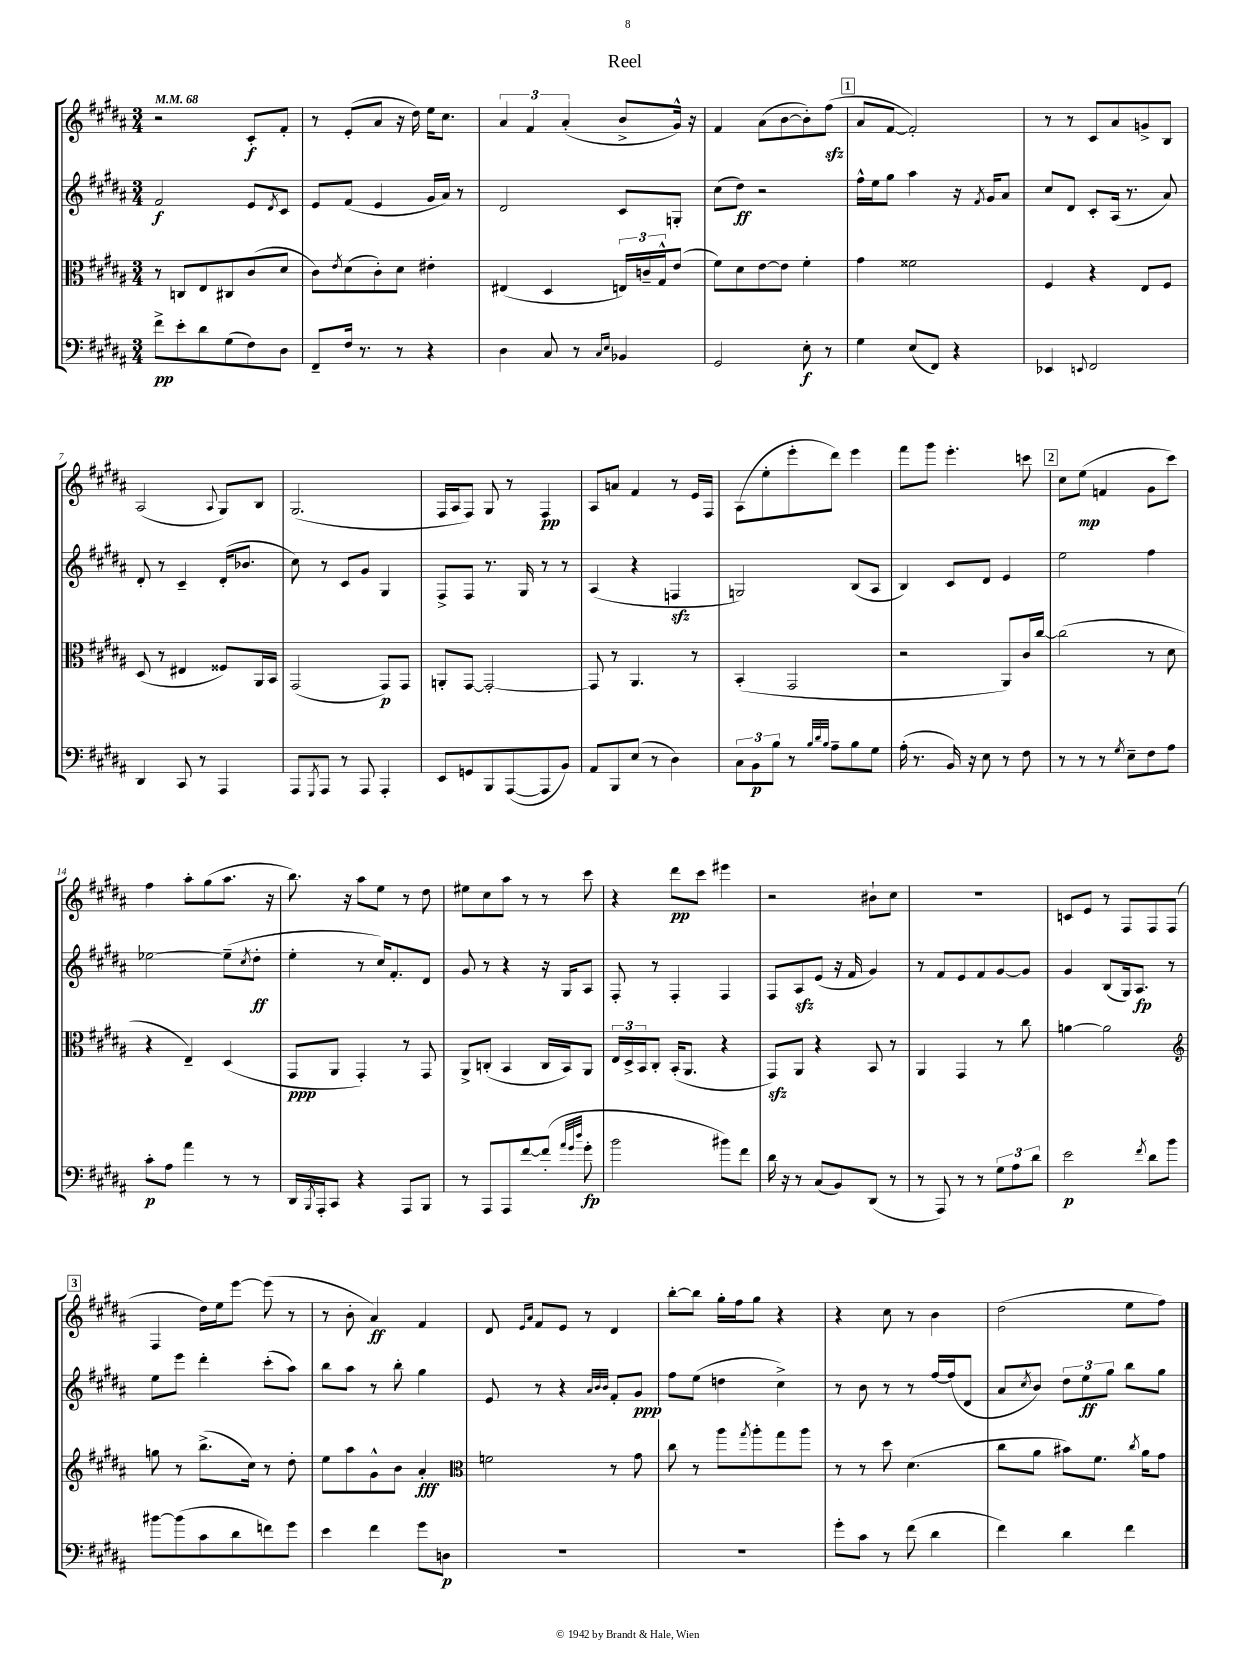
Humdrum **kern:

**kern	**dynam	**kern	**dynam	**kern	**dynam	**kern	**dynam
*part4	*part4	*part3	*part3	*part2	*part2	*part1	*part1
*staff4	*staff4	*staff3	*staff3	*staff2	*staff2	*staff1	*staff1
*clefF4	*	*clefC3	*	*clefG2	*	*clefG2	*
*k[f#c#g#d#a#]	*	*k[f#c#g#d#a#]	*	*k[f#c#g#d#a#]	*	*k[f#c#g#d#a#]	*
*M3/4	*	*M3/4	*	*M3/4	*	*M3/4	*
*MM68	*	*MM68	*	*MM68	*	*MM68	*
=1	=1	=1	=1	=1	=1	=1	=1
8f#^\L	pp	8r	.	2f#/	f	2r	.
8e'\	.	8Cn/L	.	.	.	.	.
8d#\	.	8E/	.	.	.	.	.
(8G#\	.	8C#X/	.	.	.	.	.
8F#\)	.	(8c#/	.	8e/L	.	8c#'/L	f
.	.	.	.	8qd#/	.	.	.
8D#\J	.	8d#/J	.	8c#/J	.	8f#'/J	.
=2	=2	=2	=2	=2	=2	=2	=2
8FF#~/L	.	8c#\L)	.	8e/L	.	8r	.
.	.	8qe/	.	.	.	.	.
16F#/Jk	.	(8d#\	.	(8f#/J	.	(8e'/L	.
8.r	.	.	.	.	.	.	.
.	.	8c#'\)	.	4e/	.	8a#/J	.
8r	.	8d#\J	.	.	.	16r	.
.	.	.	.	.	.	16dd#\)	.
4r	.	4e#X'\	.	16g#/LL	.	16ee\KL	.
.	.	.	.	16a#/JJ)	.	8.cc#\J	.
.	.	.	.	8r	.	.	.
=3	=3	=3	=3	=3	=3	=3	=3
4D#\	.	(4E#X/	.	2d#/	.	6a#/	.
.	.	.	.	.	.	6f#/	.
8C#/	.	4D#/	.	.	.	.	.
.	.	.	.	.	.	(6a#'/	.
8r	.	.	.	.	.	.	.
16qqC#/LL	.	.	.	.	.	.	.
16qqE/JJ	.	.	.	.	.	.	.
4BB-X/	.	24En/LL)	.	8c#/L	.	8b^/L	.
.	.	24cn~/	.	.	.	.	.
.	.	24G#^^/J	.	.	.	.	.
.	.	(8e/J	.	8Gn'/J	.	16g#^^/Jk)	.
.	.	.	.	.	.	16r	.
=4	=4	=4	=4	=4	=4	=4	=4
2GG#/	.	8f#\L)	.	(8cc#\L	.	4f#/	.
.	.	8d#\	.	8dd#\J)	ff	.	.
.	.	[8e\	.	2r	.	(8a#\L	.
.	.	8e\J]	.	.	.	[8b\	.
8E'\	f	4f#'\	.	.	.	8b'\])	.
8r	.	.	.	.	.	(8ff#zz\J	.
!!LO:REH:place=s1:t=1
=5	=5	=5	=5	=5	=5	=5	=5
4G#\	.	4g#\	.	16ff#^^\LL	.	8a#/L	.
.	.	.	.	16ee\J	.	.	.
.	.	.	.	8gg#\J	.	[8f#/J	.
(8E/L	.	2f##X\	.	4aa#\	.	2f#'/])	.
8FF#/J)	.	.	.	.	.	.	.
4r	.	.	.	16r	.	.	.
.	.	.	.	8qf#/	.	.	.
.	.	.	.	16g#/KL	.	.	.
.	.	.	.	8a#/J	.	.	.
=6	=6	=6	=6	=6	=6	=6	=6
4EE-X/	.	4F#/	.	8cc#/L	.	8r	.
.	.	.	.	8d#/J	.	8r	.
8qqEEn/	.	.	.	.	.	.	.
2FF#/	.	4r	.	8c#'/L	.	8c#/L	.
.	.	.	.	(16A#/Jk	.	8a#/	.
.	.	.	.	8.r	.	.	.
.	.	8E/L	.	.	.	8gn^/	.
.	.	8F#/J	.	8a#/)	.	8B/J	.
!!LO:LB:g=z
=7	=7	=7	=7	=7	=7	=7	=7
4DD#/	.	(8D#/	.	8d#'/	.	(2A#/	.
.	.	8r	.	8r	.	.	.
8CC#/	.	4E#X/	.	4c#~/	.	.	.
8r	.	.	.	.	.	.	.
.	.	.	.	.	.	8qqA#/	.
4AAA#/	.	8F##X/L)	.	(16d#'/KL	.	8G#/L)	.
.	.	.	.	8.b-X/J	.	.	.
.	.	16AA#/L	.	.	.	8B/J	.
.	.	16BB/JJ	.	.	.	.	.
=8	=8	=8	=8	=8	=8	=8	=8
8AAA#/L	.	(2GG#/	.	8cc#\)	.	(2.G#/	.
8qGGG#/	.	.	.	.	.	.	.
8AAA#/J	.	.	.	8r	.	.	.
8r	.	.	.	8c#/L	.	.	.
8AAA#/	.	.	.	8g#/J	.	.	.
4AAA#'/	.	8GG#/L)	p	4G#/	.	.	.
.	.	8GG#/J	.	.	.	.	.
=9	=9	=9	=9	=9	=9	=9	=9
8EE/L	.	8AAn'/L	.	8F#^/L	.	16F#/LL	.
.	.	.	.	.	.	16A#/J	.
8GGn/	.	[8GG#/J	.	8F#/J	.	8F#/J)	.
8BBB/	.	2GG#'/_	.	8.r	.	8G#/	.
([8AAA#/	.	.	.	.	.	8r	.
.	.	.	.	16G#/	.	.	.
8AAA#/]	.	.	.	8r	.	4F#/	pp
8BB/J)	.	.	.	8r	.	.	.
=10	=10	=10	=10	=10	=10	=10	=10
8AA#/L	.	8GG#/]	.	(4A#/	.	8A#/L	.
8BBB/	.	8r	.	.	.	8an/J	.
(8E/J	.	4.AA#/	.	4r	.	4f#/	.
8r	.	.	.	.	.	.	.
4D#\)	.	.	.	4Fnzz/	.	8r	.
.	.	8r	.	.	.	16e/LL	.
.	.	.	.	.	.	16F#/JJ	.
=11	=11	=11	=11	=11	=11	=11	=11
12C#\L	.	(4BB'/	.	2Gn/)	.	(8A#\L	.
12BB\	p	.	.	.	.	.	.
.	.	.	.	.	.	8ee'\	.
12B\J	.	.	.	.	.	.	.
8r	.	2GG#/	.	.	.	8eee'\	.
32qqB/LLL	.	.	.	.	.	.	.
32qqd#/	.	.	.	.	.	.	.
32qqB/JJJ	.	.	.	.	.	.	.
8A#~\L	.	.	.	.	.	8ddd#\J)	.
8B\	.	.	.	(8B/L	.	4eee\	.
8G#\J	.	.	.	8A#/J	.	.	.
=12	=12	=12	=12	=12	=12	=12	=12
(16A#'\	.	2r	.	4B/)	.	8fff#\L	.
8.r	.	.	.	.	.	.	.
.	.	.	.	.	.	8ggg#\J	.
16BB/)	.	.	.	8c#/L	.	4.eee'\	.
16r	.	.	.	.	.	.	.
8E\	.	.	.	8d#/J	.	.	.
8r	.	8AA#/L)	.	4e/	.	.	.
8F#\	.	16c#/L	.	.	.	8cccn\	.
.	.	[16cc#/JJ	.	.	.	.	.
!!LO:REH:place=s1:t=2
=13	=13	=13	=13	=13	=13	=13	=13
8r	.	(2cc#\]	.	2ee\	.	8cc#\L	.
8r	.	.	.	.	.	(8ee\J	mp
8r	.	.	.	.	.	4fn/	.
8qG#/	.	.	.	.	.	.	.
8E~\L	.	.	.	.	.	.	.
8F#\	.	8r	.	4ff#\	.	8g#\L	.
8A#\J	.	8d#\	.	.	.	8ccc#\J)	.
!!LO:LB:g=z
=14	=14	=14	=14	=14	=14	=14	=14
8c#'\L	p	4r	.	[2ee-X\	.	4ff#\	.
8A#\J	.	.	.	.	.	.	.
4a#\	.	4E~/)	.	.	.	8aa#'\L	.
.	.	.	.	.	.	(8gg#\	.
8r	.	(4D#/	.	(8ee-~\L]	.	8.aa#\J	.
.	.	.	.	8qcc#/	.	.	.
8r	.	.	.	8dd#'\J	ff	.	.
.	.	.	.	.	.	16r	.
=15	=15	=15	=15	=15	=15	=15	=15
16DD#/LL	.	8GG#/L	ppp	4ee'\	.	8.bb\)	.
8qBBB/	.	.	.	.	.	.	.
16AAA#'/J	.	.	.	.	.	.	.
8CC#/J	.	8AA#/J	.	.	.	.	.
.	.	.	.	.	.	16r	.
4r	.	4GG#'/)	.	8r	.	8aa#\L	.
.	.	.	.	16cc#/KL)	.	8ee\J	.
.	.	.	.	8.f#'/	.	.	.
8AAA#/L	.	8r	.	.	.	8r	.
8BBB/J	.	8GG#/	.	8d#/J	.	8dd#\	.
=16	=16	=16	=16	=16	=16	=16	=16
8r	.	8AA#^/L	.	8g#/	.	8ee#X\L	.
8AAA#/L	.	(8Cn'/J	.	8r	.	8cc#\	.
8AAA#/	.	4BB/	.	4r	.	8aa#\J	.
[8f#/	.	.	.	.	.	8r	.
(8f#'/J]	.	16C/LL	.	16r	.	8r	.
.	.	16BB/J)	.	16G#/KL	.	.	.
32qqa#/LLL	.	.	.	.	.	.	.
32qqg#/	.	.	.	.	.	.	.
32qqdd#/JJJ	.	.	.	.	.	.	.
8g#'\	fp	8AA#/J	.	8A#/J	.	8ccc#\	.
=17	=17	=17	=17	=17	=17	=17	=17
2b\	.	24E/LL	.	8F#'/	.	4r	.
.	.	24D#^/	.	.	.	.	.
.	.	24BB/J	.	.	.	.	.
.	.	8C#'/J	.	8r	.	.	.
.	.	(16BB'/KL	.	4F#'/	.	8ddd#\L	pp
.	.	8.AA#/J	.	.	.	.	.
.	.	.	.	.	.	8ccc#\J	.
8b#X\L)	.	4r	.	4F#/	.	4eee#X\	.
8f#\J	.	.	.	.	.	.	.
=18	=18	=18	=18	=18	=18	=18	=18
16d#\	.	8GG#zz/L)	.	8F#/L	.	2r	.
16r	.	.	.	.	.	.	.
8r	.	8AA#/J	.	8A#zz/	.	.	.
(8C#/L	.	4r	.	(8e/J	.	.	.
8BB/)	.	.	.	16r	.	.	.
.	.	.	.	16f#/	.	.	.
(8DD#/J	.	8BB/	.	4g#/)	.	8b#X`\L	.
8r	.	8r	.	.	.	8cc#\J	.
=19	=19	=19	=19	=19	=19	=19	=19
8r	.	4AA#/	.	8r	.	2.r	.
8AAA#/)	.	.	.	8f#/L	.	.	.
8r	.	4GG#/	.	8e/	.	.	.
8r	.	.	.	8f#/	.	.	.
12G#\L	.	8r	.	[8g#/	.	.	.
12A#\	.	.	.	.	.	.	.
.	.	8cc#\	.	8g#/J]	.	.	.
12d#\J	.	.	.	.	.	.	.
=20	=20	=20	=20	=20	=20	=20	=20
2e\	p	[4an\	.	4g#/	.	8cn/L	.
.	.	.	.	.	.	8e/J	.
.	.	2a\]	.	(8B/L	.	8r	.
.	.	.	.	16G#/k)	.	8F#/L	.
.	.	.	.	8.A#/J	fp	.	.
8qf#/	.	.	.	.	.	.	.
8d#\L	.	.	.	.	.	8F#/	.
8b\J	.	.	.	8r	.	(8F#/J	.
!!LO:LB:g=z
!!LO:REH:place=s1:t=3
=21	=21	=21	=21	=21	=21	=21	=21
*	*	*clefG2	*	*	*	*	*
[8b#X\L	.	8ggn\	.	8ee\L	.	4F#/	.
(8b#\]	.	8r	.	8eee\J	.	.	.
8c#\	.	(8.bb^\L	.	4ddd#'\	.	16dd#\LL)	.
.	.	.	.	.	.	16ee\J	.
8d#\	.	.	.	.	.	[8eee\J	.
.	.	16cc#\Jk)	.	.	.	.	.
8fn\)	.	8r	.	(8ccc#'\L	.	(8eee\]	.
8g#\J	.	8dd#'\	.	8aa#\J)	.	8r	.
=22	=22	=22	=22	=22	=22	=22	=22
4e\	.	8ee\L	.	8bb\L	.	8r	.
.	.	8aa#\	.	8aa#\J	.	8b'\	.
4f#\	.	8g#^^\	.	8r	.	4a#/)	ff
.	.	8b\J	.	8bb'\	.	.	.
8g#\L	.	4a#'/	fff	4gg#\	.	4f#/	.
8Dn\J	p	.	.	.	.	.	.
=23	=23	=23	=23	=23	=23	=23	=23
*	*	*clefC3	*	*	*	*	*
2.r	.	2fn\	.	8e/	.	8d#/	.
.	.	.	.	.	.	16qqe/LL	.
.	.	.	.	.	.	16qqa#/JJ	.
.	.	.	.	8r	.	8f#/L	.
.	.	.	.	4r	.	8e/J	.
.	.	.	.	.	.	8r	.
.	.	.	.	32qqa#/LLL	.	.	.
.	.	.	.	32qqb/	.	.	.
.	.	.	.	32qqb/JJJ	.	.	.
.	.	8r	.	8f#'/L	.	4d#/	.
.	.	8g#\	.	8g#/J	ppp	.	.
=24	=24	=24	=24	=24	=24	=24	=24
2.r	.	8cc#\	.	8ff#\L	.	[8bb'\L	.
.	.	8r	.	(8ee\J	.	8bb\J]	.
.	.	8aa#\L	.	4ddn\	.	16gg#'\LL	.
.	.	.	.	.	.	16ff#\J	.
.	.	8qgg#/	.	.	.	.	.
.	.	8aa#'\	.	.	.	8gg#\J	.
.	.	8gg#\	.	4cc#^\)	.	4r	.
.	.	8aa#\J	.	.	.	.	.
=25	=25	=25	=25	=25	=25	=25	=25
8g#'\L	.	8r	.	8r	.	4r	.
8c#\J	.	8r	.	8b\	.	.	.
8r	.	8dd#\	.	8r	.	8cc#\	.
(8f#\	.	(4.d#\	.	8r	.	8r	.
4d#\	.	.	.	[16ff#/LL	.	4b\	.
.	.	.	.	(16ff#/J]	.	.	.
.	.	.	.	8d#/J	.	.	.
=26	=26	=26	=26	=26	=26	=26	=26
4f#\)	.	8cc#\L	.	8a#/L	.	(2dd#\	.
.	.	.	.	8qcc#/	.	.	.
.	.	8a#\J	.	8b/J)	.	.	.
4d#\	.	8b#X\L)	.	12dd#\L	.	.	.
.	.	.	.	12ee\	ff	.	.
.	.	8.f#\J	.	.	.	.	.
.	.	.	.	12gg#\J	.	.	.
4f#\	.	.	.	8bb\L	.	8ee\L	.
.	.	8qcc#/	.	.	.	.	.
.	.	16a#\KL	.	.	.	.	.
.	.	8g#\J	.	8gg#\J	.	8ff#\J)	.
==	==	==	==	==	==	==	==
*-	*-	*-	*-	*-	*-	*-	*-
